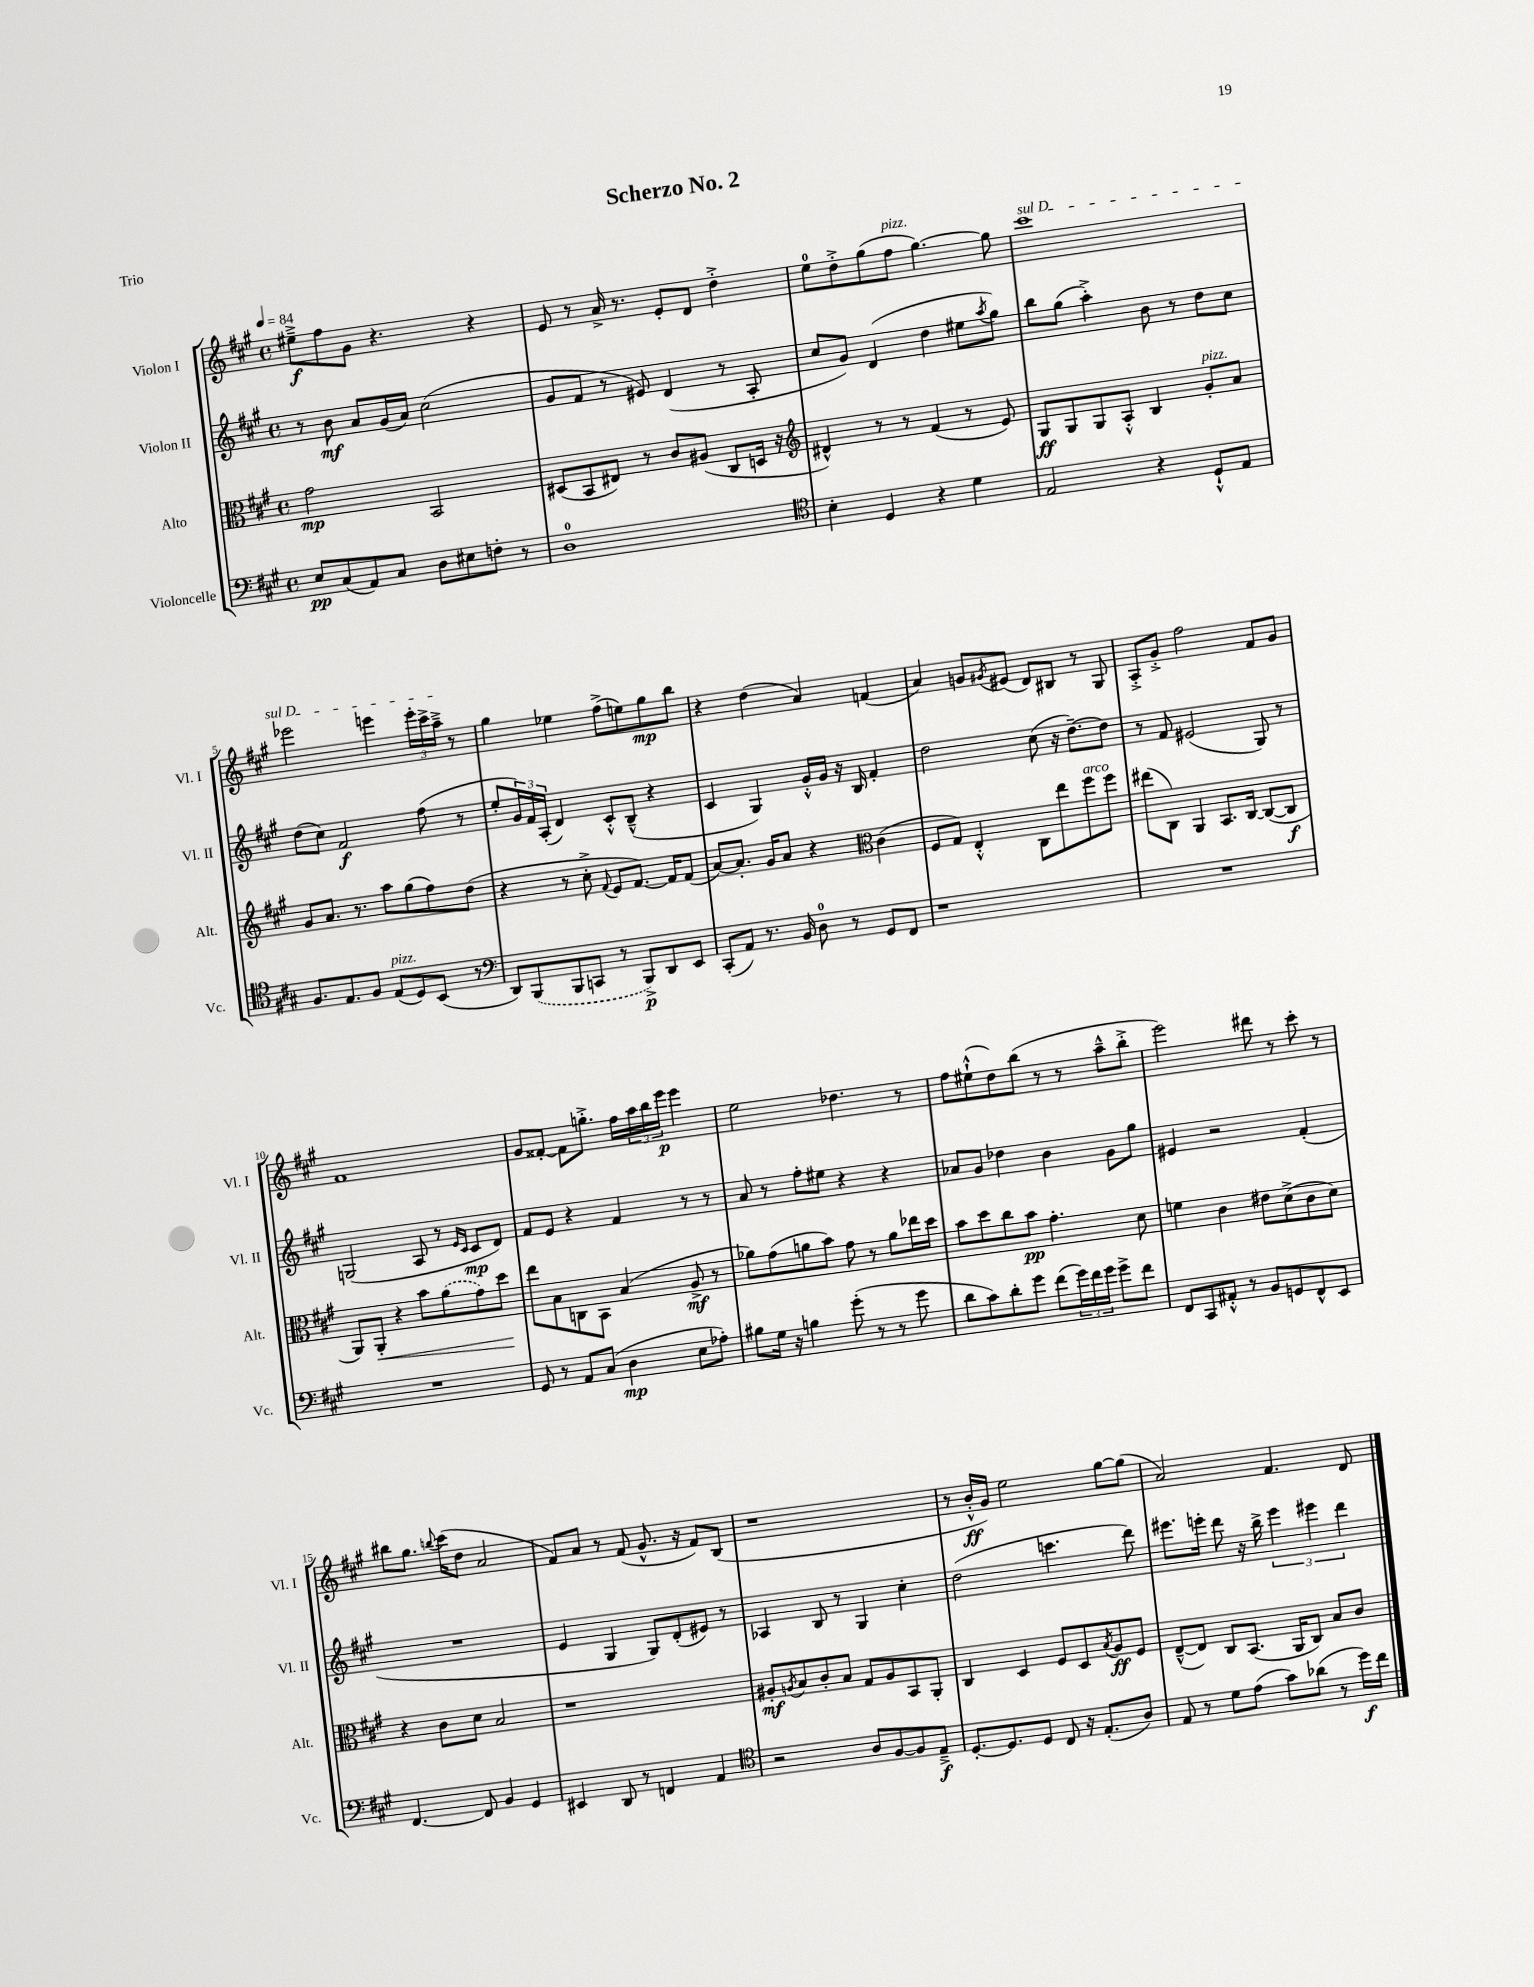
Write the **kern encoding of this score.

**kern	**dynam	**kern	**dynam	**kern	**dynam	**kern	**dynam
*part4	*part4	*part3	*part3	*part2	*part2	*part1	*part1
*staff4	*staff4	*staff3	*staff3	*staff2	*staff2	*staff1	*staff1
*I"Violoncelle	*	*I"Alto	*	*I"Violon II	*	*I"Violon I	*
*I'Vc.	*	*I'Alt.	*	*I'Vl. II	*	*I'Vl. I	*
*clefF4	*	*clefC3	*	*clefG2	*	*clefG2	*
*k[f#c#g#]	*	*k[f#c#g#]	*	*k[f#c#g#]	*	*k[f#c#g#]	*
*M4/4	*	*M4/4	*	*M4/4	*	*M4/4	*
*met(c)	*	*met(c)	*	*met(c)	*	*met(c)	*
*MM84	*	*MM84	*	*MM84	*	*MM84	*
=1	=1	=1	=1	=1	=1	=1	=1
8E/L	pp	2g#\	mp	8r	.	8ee#X~^\L	f
(8C#/	.	.	.	8b\	mf	8ff#\	.
8AA/)	.	.	.	8a/L	.	8g#\J	.
8C#/J	.	.	.	(16g#/L	.	4.r	.
.	.	.	.	16a/JJ)	.	.	.
8D\L	.	2BB/	.	(2cc#\	.	.	.
8E#X\	.	.	.	.	.	.	.
8Fn'\J	.	.	.	.	.	4r	.
8r	.	.	.	.	.	.	.
=2	=2	=2	=2	=2	=2	=2	=2
1D	.	(8D#X/L	.	8g#/L	.	8e/	.
.	.	8BB/	.	8f#/J	.	8r	.
.	.	8E#X/J)	.	8r	.	16a^/	.
.	.	.	.	.	.	8.r	.
.	.	8r	.	8e#X/)	.	.	.
.	.	8c#/L	.	(4d/	.	8e'/L	.
.	.	(8A#X/J	.	.	.	8d/J	.
.	.	8C#/L	.	8r	.	4dd'^\	.
.	.	16Dn/Jk	.	8A'/	.	.	.
.	.	16r	.	.	.	.	.
=3	=3	=3	=3	=3	=3	=3	=3
*clefC4	*	*clefG2	*	*	*	*	*
4B'\	.	4d#X^^/)	.	8cc#/L	.	8ee\L	.
.	.	.	.	8g#/J)	.	8dd'^\	.
4D/	.	8r	.	(4d/	.	(8gg#\	.
!	!	!	!	!	!	!LO:TX:a:i:t=pizz.	!
.	.	8r	.	.	.	8ff#\J	.
4r	.	(4f#/	.	4dd\	.	[4.gg#\)	.
4d\	.	8r	.	8ee#X\L	.	.	.
.	.	.	.	8qaa/	.	.	.
.	.	8e/)	.	8gg#\J)	.	8gg#\]	.
=4	=4	=4	=4	=4	=4	=4	=4
!	!	!	!	!	!	!LO:TX:a:i:t=sul D	!
2E/	.	8G#/L	ff	8bb\L	.	1ccc#	.
.	.	8G#/	.	(8gg#\J	.	.	.
.	.	8G#/	.	4aa'^\)	.	.	.
.	.	8A'^^/J	.	.	.	.	.
4r	.	4B/	.	8b\	.	.	.
.	.	.	.	8r	.	.	.
!	!	!LO:TX:a:i:t=pizz.	!	!	!	!	!
8D`^^/L	.	8g#'/L	.	8dd\L	.	.	.
8E/J	.	8a/J	.	8cc#\J	.	.	.
!!LO:LB:g=z
=5	=5	=5	=5	=5	=5	=5	=5
8.F#/L	.	8g#/L	.	(8dd\L	.	2eee-X\	.
.	.	8.a/J	.	8cc#\J)	.	.	.
8.E/	.	.	.	.	.	.	.
.	.	.	.	2f#/	f	.	.
.	.	8.r	.	.	.	.	.
8F#/J	.	.	.	.	.	.	.
!LO:TX:a:i:t=pizz.	!	!	!	!	!	!	!
(8E/L	.	8aa\L	.	.	.	4eeen\	.
8D/)	.	(8gg#\	.	.	.	.	.
(8BB/J	.	8ff#\)	.	(8ff#\	.	24eee'\LL	.
.	.	.	.	.	.	24ccc#^\	.
.	.	.	.	.	.	24aa~^\JJ	.
8r	.	(8dd\J	.	8r	.	8r	.
=6	=6	=6	=6	=6	=6	=6	=6
*clefF4	*	*	*	*	*	*	*
8DD/L)	.	4r	.	8ee'/L	.	4gg#\	.
(8BBB/	.	.	.	24g#/L)	.	.	.
.	.	.	.	24f#/	.	.	.
.	.	.	.	(24A'/JJ	.	.	.
8BBB/	.	8r	.	4d/)	.	4ee-X\	.
8CCn/J	.	8cc#'^\	.	.	.	.	.
.	.	8qqf#/	.	.	.	.	.
8r	.	8e/L	.	8c#'^^/L	.	(8ff#^\L	.
8BBB^/L)	p	[8.f#/J)	.	(8B~^^/J	.	8een\)	.
8DD/	.	.	.	4r	.	8gg#\	mp
.	.	16f#/KL]	.	.	.	.	.
8EE/J	.	(8f#/J	.	.	.	8bb\J	.
=7	=7	=7	=7	=7	=7	=7	=7
(8CC#'/L	.	[8a/L)	.	4c#/	.	4r	.
8AA/J)	.	8.a'/J]	.	.	.	.	.
8.r	.	.	.	4G#/)	.	(4dd\	.
.	.	16g#/KL	.	.	.	.	.
.	.	8a/J	.	.	.	.	.
16BB/	.	.	.	.	.	.	.
8D\	.	4r	.	16g#'^^/LL	.	4a/)	.
.	.	.	.	16g#/JJ	.	.	.
8r	.	.	.	16r	.	.	.
.	.	.	.	16B/	.	.	.
*	*	*clefC3	*	*	*	*	*
8GG#/L	.	(4c#\	.	4f#'/	.	(4fn/	.
8FF#/J	.	.	.	.	.	.	.
=8	=8	=8	=8	=8	=8	=8	=8
1r	.	8F#/L	.	2dd\	.	4a/)	.
.	.	8G#/J)	.	.	.	.	.
.	.	4E'^^/	.	.	.	8gn/L	.
.	.	.	.	.	.	8qg#X/	.
.	.	.	.	.	.	(8e#X/J	.
.	.	8C#\L	.	(8cc#\	.	8d/L)	.
.	.	8ee\	.	16r	.	8B#X/J	.
.	.	.	.	[8.dd~\L)	.	.	.
!	!	!LO:TX:a:i:t=arco	!	!	!	!	!
.	.	8ff#\	.	.	.	8r	.
.	.	8ff#\J	.	8dd\J]	.	8G#/	.
=9	=9	=9	=9	=9	=9	=9	=9
1r	.	(8ee#X\L	.	8r	.	8A'^/L	.
.	.	8C#\J)	.	8f#/	.	8g#'^/J	.
.	.	4AA/	.	(2e#X/	.	2ff#\	.
.	.	8.BB/L	.	.	.	.	.
.	.	[16C#/Jk	.	.	.	.	.
.	.	(8C#/L_	.	8G#/)	.	8f#/L	.
.	.	8C#/J]	f	8r	.	8g#/J	.
!!LO:LB:g=z
=10	=10	=10	=10	=10	=10	=10	=10
1r	.	8AA/L)	.	(2Gn/	.	1f#	.
!	!	!	!LO:HP:b	!	!	!	!
.	.	8AA'/J	<	.	.	.	.
.	.	4r	.	.	.	.	.
.	.	8b\L	.	8A/	.	.	.
.	.	(8a\	.	8r	.	.	.
.	.	.	.	16qqe/LL	.	.	.
.	.	.	.	16qqc#/JJ	.	.	.
.	.	8g#\)	.	8c#/L	mp	.	.
.	.	8dd\J	.	8d/J)	.	.	.
.	.	.	[	.	.	.	.
=11	=11	=11	=11	=11	=11	=11	=11
8GG#/	.	8ee\L	.	8f#/L	.	8g#/L	.
8r	.	8B\	.	8e/J	.	[8f##X'/J	.
8AA/L	.	8Cn\	.	4r	.	8f##\L]	.
(8C#/J	.	8BB\J	.	.	.	8.ggn'^\J	.
4D\	mp	(4B/	.	4f#/	.	.	.
.	.	.	.	.	.	16ff#\LL	.
.	.	.	.	.	.	24aa\	.
.	.	.	.	.	.	24bb\	.
.	.	.	.	.	.	24eee\JJ	p
8E\L	.	8A^/	mf	8r	.	4eee\	.
8A-X'\J)	.	8r	.	8r	.	.	.
=12	=12	=12	=12	=12	=12	=12	=12
8B#X\L	.	8a-X\L)	.	8a/	.	2ee\	.
16G#\Jk	.	(8g#\	.	8r	.	.	.
16r	.	.	.	.	.	.	.
4Bn\	.	8an\	.	8ff#'\L	.	.	.
.	.	8b\J)	.	8ee#X\J	.	.	.
(8g#'\	.	8g#\	.	4r	.	4.dd-X\	.
8r	.	8r	.	.	.	.	.
8r	.	8a\L	.	4r	.	.	.
8g#\	.	16ee-X\L	.	.	.	8r	.
.	.	16dd\JJ	.	.	.	.	.
=13	=13	=13	=13	=13	=13	=13	=13
8d\L	.	8b\L	.	8a-X/L	.	8ff#\L	.
8c#\)	.	8dd\	.	8g#/J	.	(8ee#X`^^\	.
8d'\	.	8cc#\	.	4dd-X\	.	8dd\)	.
8g#\J	.	8b\J	pp	.	.	(8bb\J	.
(8f#\L	.	4.g#'\	.	4b\	.	8r	.
24g#\L)	.	.	.	.	.	8r	.
24f#\	.	.	.	.	.	.	.
24g#\JJ	.	.	.	.	.	.	.
8g#^\L	.	.	.	8g#\L	.	8aa~^^\L	.
8f#\J	.	8d\	.	8gg#\J	.	8bb'^\J	.
=14	=14	=14	=14	=14	=14	=14	=14
8FF#/L	.	4fn\	.	4e#X/	.	2eee\)	.
8CC#/	.	.	.	.	.	.	.
8AA#X'^^/J	.	4c#\	.	2r	.	.	.
8r	.	.	.	.	.	.	.
8BB/L	.	8e#X\L	.	.	.	8ddd#X\	.
8GGn/	.	(8d^\	.	.	.	8r	.
8FF#^^/	.	8c#\	.	(4f#'/	.	8ccc#'\	.
8EE/J	.	8d\J)	.	.	.	8r	.
!!LO:LB:g=z
=15	=15	=15	=15	=15	=15	=15	=15
[4.FF#/	.	4r	.	1r	.	8bb#X\L	.
.	.	.	.	.	.	8.gg#\J	.
.	.	8c#\L	.	.	.	.	.
.	.	.	.	.	.	8qqbbn/	.
.	.	.	.	.	.	(16ccc#\KL	.
8FF#/]	.	8d\J	.	.	.	8dd\J	.
4BB/	.	2B/	.	.	.	2a/	.
4GG#/	.	.	.	.	.	.	.
=16	=16	=16	=16	=16	=16	=16	=16
4EE#X/	.	1r	.	4e/	.	8f#/L)	.
.	.	.	.	.	.	8a/J	.
8DD/	.	.	.	4G#/	.	8r	.
8r	.	.	.	.	.	(8f#/	.
4FFn/	.	.	.	8G#/L)	.	8.g#^^/	.
.	.	.	.	(8d'/	.	.	.
.	.	.	.	.	.	16r	.
4AA/	.	.	.	8e#X/J)	.	8f#/L)	.
.	.	.	.	8r	.	(8B/J	.
=17	=17	=17	=17	=17	=17	=17	=17
*clefC4	*	*	*	*	*	*	*
2r	.	8A#X'/L	mf	4A-X/	.	1r	.
.	.	8qAn/	.	.	.	.	.
.	.	8B/	.	.	.	.	.
.	.	8c#'/	.	8B/	.	.	.
.	.	8B/J	.	8r	.	.	.
8A/L	.	8G#/L	.	4G#/	.	.	.
[8F#/	.	8A/	.	.	.	.	.
8F#/]	.	8BB/	.	4cc#'\	.	.	.
8E~^/J	f	8AA'/J	.	.	.	.	.
=18	=18	=18	=18	=18	=18	=18	=18
[8.D'/L	.	4C#/	.	(2dd\	.	8r	.
.	.	.	.	.	.	16b'^^/LL	ff
8.D/]	.	.	.	.	.	16g#/JJ)	.
.	.	4D/	.	.	.	2ee\	.
8D/J	.	.	.	.	.	.	.
8C#/	.	8F#/L	.	4.cccn\	.	.	.
16r	.	8D/	.	.	.	.	.
(8.E'/L	.	.	.	.	.	.	.
.	.	8qB/	.	.	.	.	.
.	.	8A/	ff	.	.	[8gg#\L	.
8A/J)	.	8F#/J	.	8ddd\)	.	(8gg#\J]	.
=19	=19	=19	=19	=19	=19	=19	=19
8E/	.	([8E~^^/L	.	8.eee#X\L	.	2a/)	.
8r	.	8E/J])	.	.	.	.	.
.	.	.	.	16eeen'\Jk	.	.	.
8d\L	.	8C#/L	.	8ddd\	.	.	.
(8e\J	.	(8.BB/J	.	16r	.	.	.
.	.	.	.	16bb^\	.	.	.
8g#\L)	.	.	.	6eee\	.	4.f#/	.
.	.	16AA/KL	.	.	.	.	.
(8a-X\J	.	8C#/J)	.	.	.	.	.
.	.	.	.	6eee#X\	.	.	.
8r	.	8B/L	.	.	.	.	.
.	.	.	.	6ddd\	.	.	.
16dd\LL)	f	8c#/J	.	.	.	8d/	.
16cc#\JJ	.	.	.	.	.	.	.
==	==	==	==	==	==	==	==
*-	*-	*-	*-	*-	*-	*-	*-
